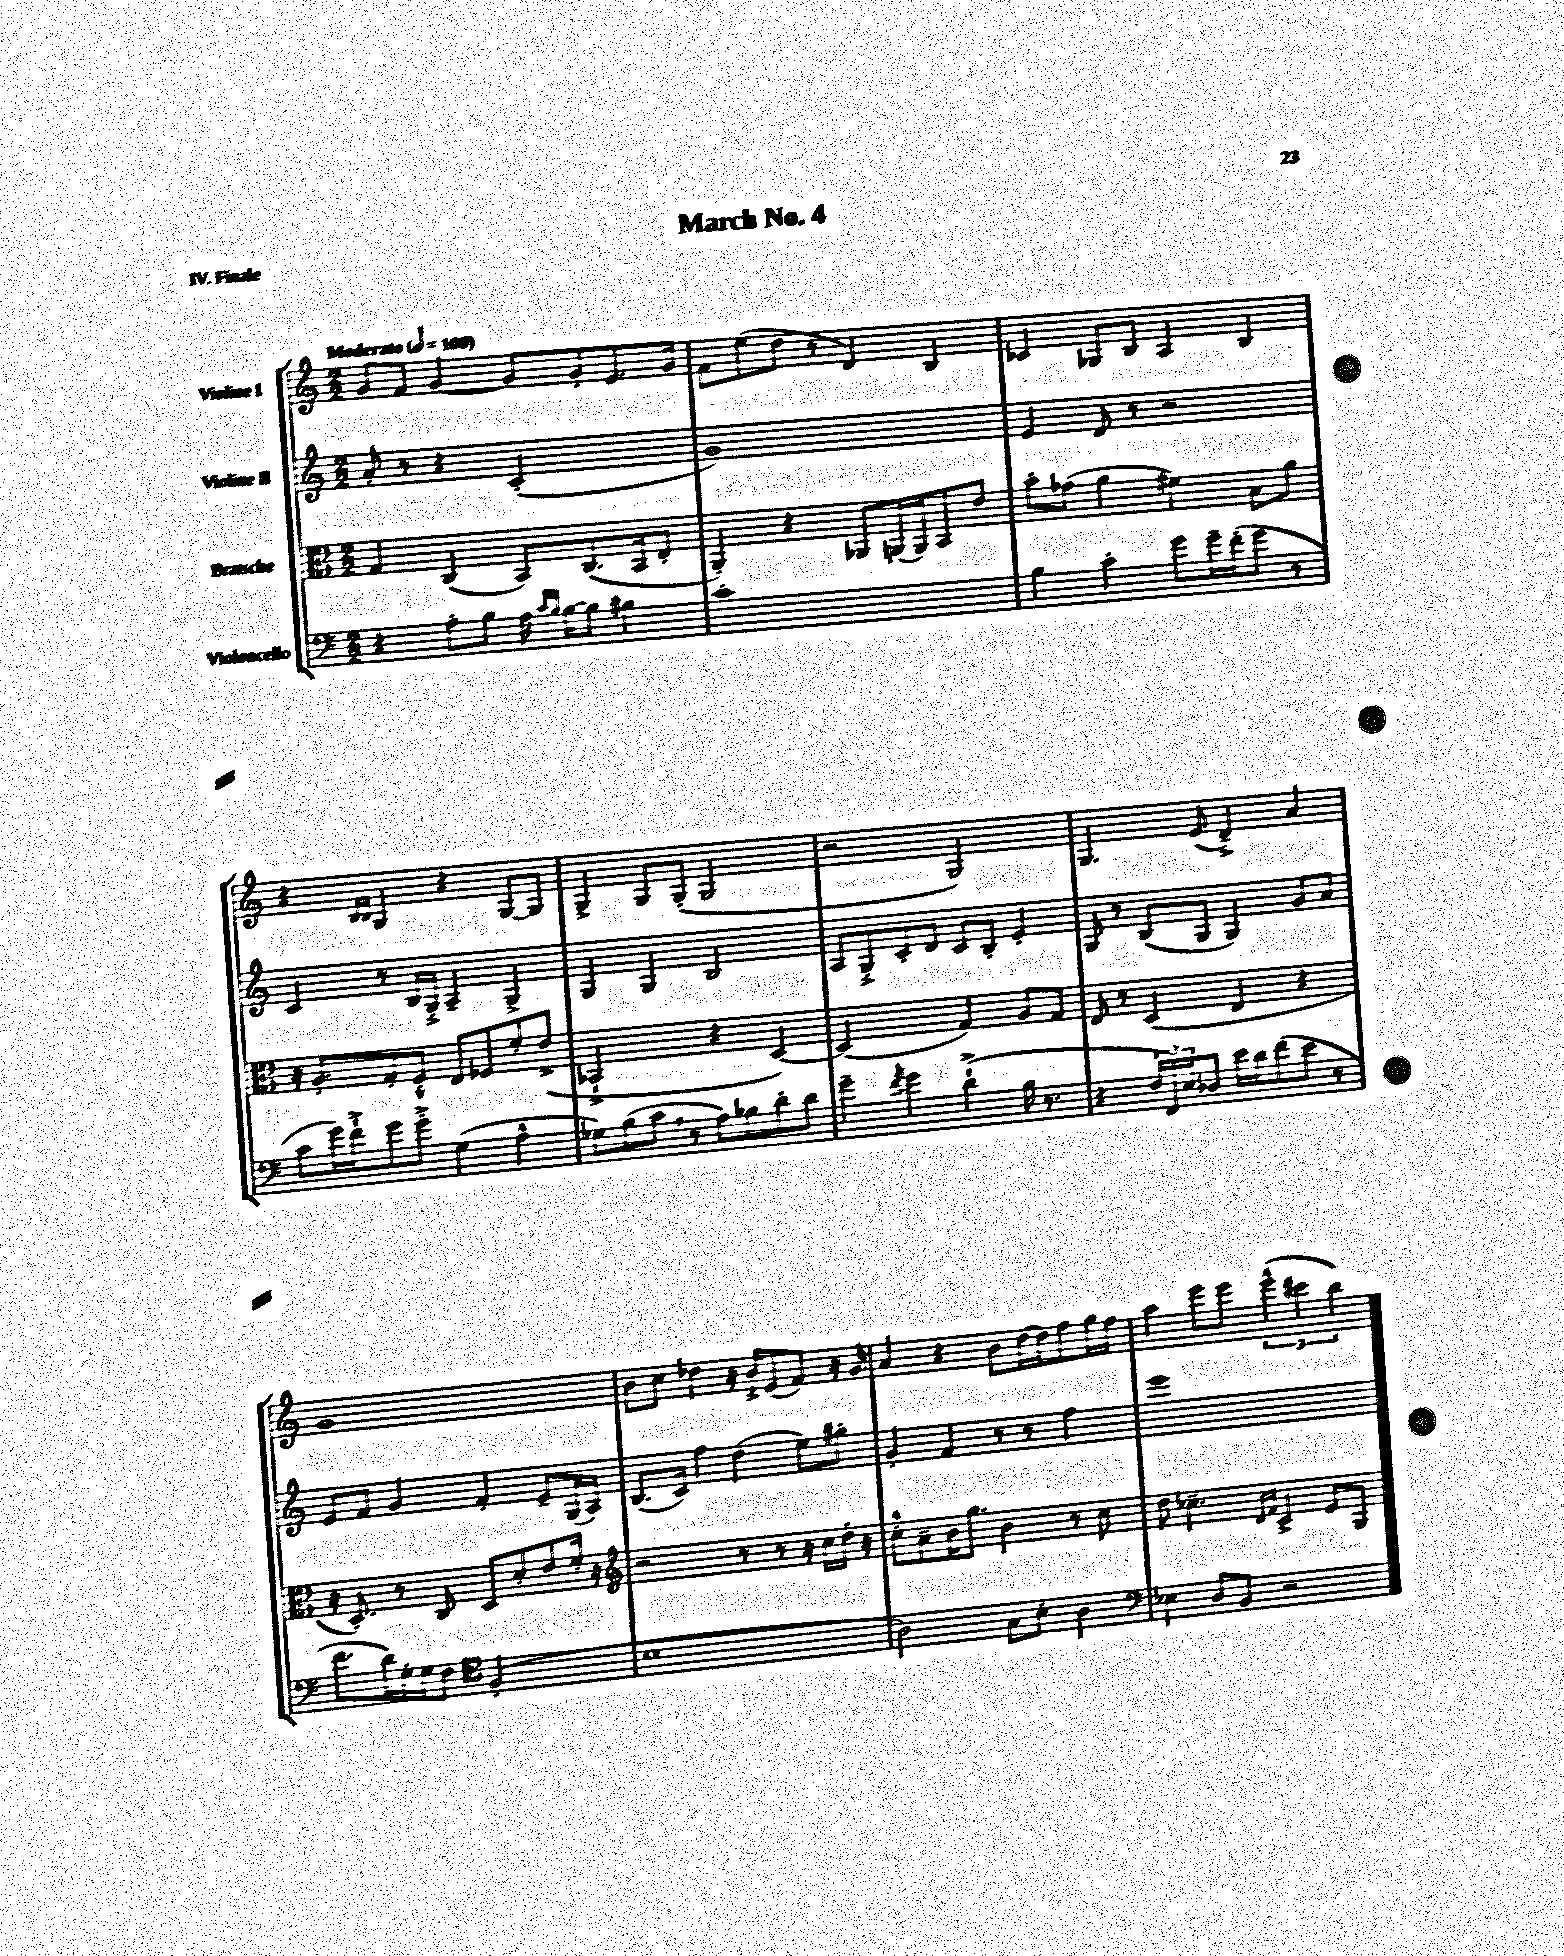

**kern	**kern	**kern	**kern
*part4	*part3	*part2	*part1
*staff4	*staff3	*staff2	*staff1
*I"Violoncello	*I"Bratsche	*I"Violine II	*I"Violine I
*clefF4	*clefC3	*clefG2	*clefG2
*k[]	*k[]	*k[]	*k[]
*M2/2	*M2/2	*M2/2	*M2/2
*MM100	*MM100	*MM100	*MM100
=1	=1	=1	=1
!	!	!	!LO:TX:a:B:t=Moderato
4r	4G/	8a'/	8g/L
.	.	8r	8f/J
8A'\L	(4C/	4r	[4g/
8B\J	.	.	.
16A\	8BB/L)	(2c'/	8g/L]
16qqc/LL	.	.	.
16qqB/JJ	.	.	.
[16B\KL	.	.	.
8B\J]	(8.C/	.	8g'/
4B#X\	.	.	8.e/
.	16BB/k	.	.
.	8E'/J	.	.
.	.	.	16g/Jk
=2	=2	=2	=2
1c'	4AA'/)	1g)	8f\L
.	.	.	(8ee\
.	4r	.	8dd\J
.	.	.	8r
.	8AA-X/L	.	4d/)
.	(16AAn/L	.	.
.	16AA/J)	.	.
.	8BB/	.	4B/
.	8e/J	.	.
=3	=3	=3	=3
4B\	8b'\L	4e/	4c-X/
.	(8g-X\J	.	.
4c'\	4a\	8d/	8G-X/L
.	.	8r	8B/J
8g\L	4f#X\)	2r	4A/
16g~\L	.	.	.
(16f'\J	.	.	.
8g\J	8B\L	.	4B/
8r	8a\J	.	.
!!LO:LB:g=z
=4	=4	=4	=4
8c\L	16r	4c/	4r
.	8.A'/L	.	.
16g\L)	.	.	.
16f`^\J	.	.	.
.	.	.	16qqB/LL
.	.	.	16qqB/JJ
8g\	8G'/	8r	4G/
8g'^\J	8F'^^/J	16B/LL	.
.	.	16G'^/JJ	.
(4G\	8E/L	4A~/	4r
.	8F-X/	.	.
4A^^\	8f'/	4G^/	[8G/L
.	(8e^/J	.	8G/J]
=5	=5	=5	=5
8G-X\L)	2BB-X`^/	4G/	4G^/
(8B\	.	.	.
8c,\J	.	4G/	8G/L
8r	.	.	(8G'/J
8A\L)	4r	2B/	2G/
8B-X\	.	.	.
8d'\	[4D/)	.	.
8d\J	.	.	.
=6	=6	=6	=6
4g~\	(2D/]	8A/L	2r
.	.	8G'^/	.
8qf/	.	.	.
4g\	.	8c'/	.
.	.	8d/J	.
(4d`^\	4G/)	8c/L	2G/)
.	.	8B'/J	.
16B\	8A/L	4e'/	.
8.r	.	.	.
.	8G/J	.	.
=7	=7	=7	=7
4r	8E/	8G/	4.G/
.	8r	8r	.
24F/LL	(4D/	(8B/L	.
24FF/)	.	.	.
24E/J	.	.	.
8D-X/J	.	8G/J	(8e/
16e\LL	4E/	4G/)	4d~^/)
16d\J	.	.	.
(8f\	.	.	.
8e\J	4r	8g/L	4a/
8r	.	8a/J	.
!!LO:LB:g=z
=8	=8	=8	=8
8.f\L	16r	8e/L	1g
.	8.D'/)	.	.
.	.	8f/J	.
16d\L)	.	.	.
16G'\	8r	4g/	.
16G\J	.	.	.
8F\J	8C/	.	.
*clefC4	*	*	*
(2F'/	8D/L	4f'/	.
.	8d'/	.	.
.	8e/	8e~/L	.
.	16f'/Jk	(16G/L	.
.	16r	16A/JJ)	.
=9	=9	=9	=9
*	*clefG2	*	*
1B	2r	(8.B/L	8b\L
.	.	.	8cc\J
.	.	16c/Jk)	.
.	.	4ff\	4dd-X\
.	8r	(4dd\	16r
.	.	.	16b`^/KL
.	8r	.	(8e/
.	16r	8ee\L)	8f/J)
.	16cc\LL	.	.
.	16dd'\JJ	8gg#X'\J	16r
.	16r	.	16g/
=10	=10	=10	=10
2A\)	8cc'^^\L	4g'/	4a/
.	8a~\	.	.
.	16b\K	4f/	4r
.	8.gg\J	.	.
8G\L	4b\	8r	8b\L
8B'\J	.	8r	[16dd\L
.	.	.	16dd\J]
4A\	8r	4ff\	8ff\
.	8cc\	.	16gg\L
.	.	.	16ff\JJ
=11	=11	=11	=11
*clefF4	*	*	*
4E-X\	8dd\	1eee	4aa\
.	4.cc-X~\	.	.
8D/L	.	.	8eee\L
8BB/J	.	.	8eee\J
.	16qqd/LL	.	.
.	16qqf/JJ	.	.
2r	4c^/	.	(6eee^^\
.	.	.	6ccc#X\
.	8e/L	.	.
.	.	.	6bb\)
.	8G/J	.	.
==	==	==	==
*-	*-	*-	*-
